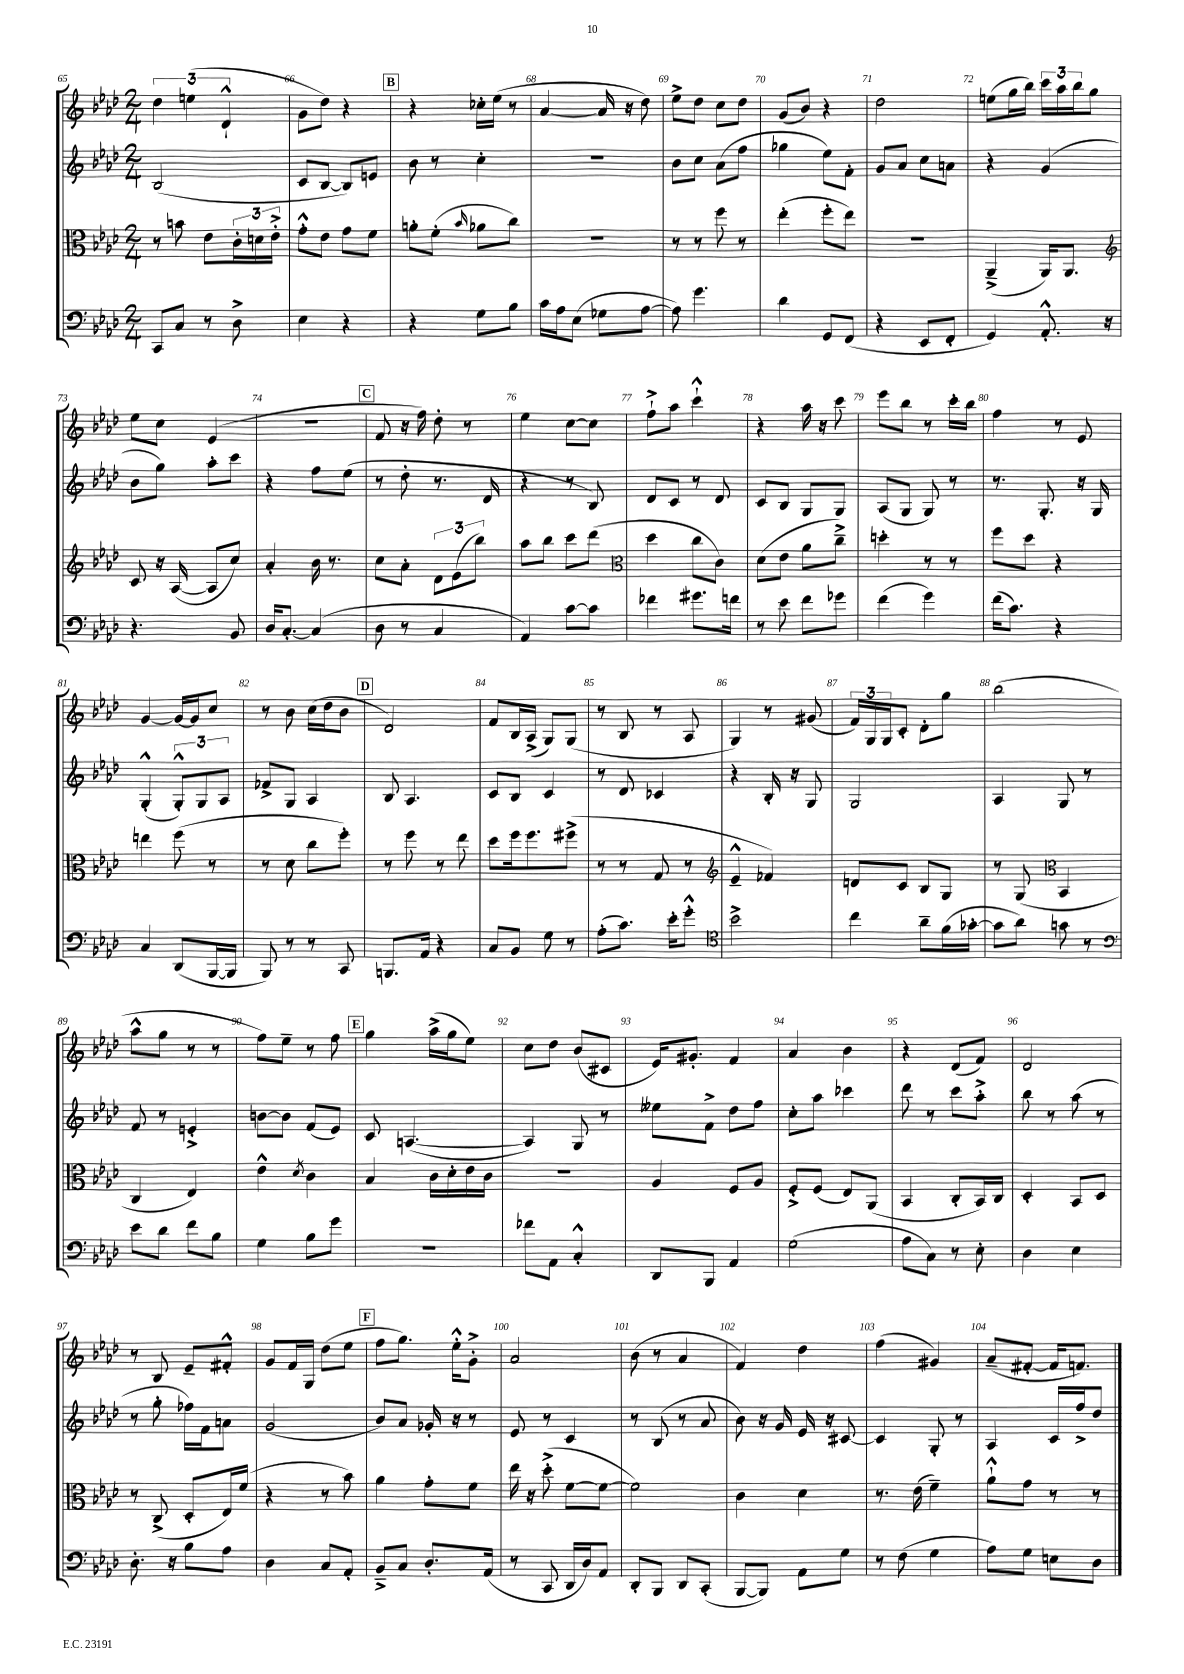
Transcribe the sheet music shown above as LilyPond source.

<<
\new StaffGroup <<
\new Staff = "s0" {
    \clef treble \key aes \major \numericTimeSignature \time 2/4
    \tuplet 3/2 { des''4 e''4( des'4-!-^ } |
    g'8 des''8) r4 |
    \mark \markup { \box "B" } r4 ces''16-. ees''16( r8 |
    aes'4~ aes'16 r16 des''8) |
    ees''8-> des''8 c''8 des''8 |
    g'8( bes'8) r4 |
    des''2 |
    e''8( g''16 bes''16) \tuplet 3/2 { c'''16 aes''16 bes''16 } g''8 |
    ees''8 c''8 ees'4( |
    r2 |
    \mark \markup { \box "C" } f'8 r16 f''16) des''8-. r8 |
    ees''4 c''8~ c''8 |
    f''8-!-> aes''8 c'''4-!-^ |
    r4 aes''16 r16 c'''8 |
    ees'''8 bes''8 r8 c'''16-. bes''16 |
    f''4 r8 ees'8 |
    g'4~ g'16~ g'16 c''8 |
    r8 bes'8 c''16( des''16 bes'8 |
    \mark \markup { \box "D" } des'2) |
    f'8 bes16 aes16->( g8) g8( |
    r8 bes8 r8 aes8 |
    g4) r8 gis'8( |
    \tuplet 3/2 { f'16) g16 g16 } c'8-. des'8-. g''8 |
    bes''2( |
    aes''8-^ g''8 r8 r8 |
    f''8) ees''8-- r8 f''8 |
    \mark \markup { \box "E" } g''4 aes''16->( g''16 ees''8) |
    c''8 des''8 bes'8( cis'8 |
    ees'16) gis'8.-. f'4 |
    aes'4 bes'4 |
    r4 des'8( f'8) |
    des'2 |
    r8 bes8 ees'8-- fis'8-.-^ |
    g'8 f'16 g16 des''8( ees''8 |
    \mark \markup { \box "F" } f''8 g''8.) ees''16-.-^ g'8-.-> |
    aes'2 |
    bes'8( r8 aes'4 |
    f'4) des''4 |
    f''4( gis'4) |
    aes'8--( fis'8~-. fis'16 f'8.) \bar "|." |
}
\new Staff = "s1" {
    \clef treble \key aes \major \numericTimeSignature \time 2/4
    bes2( |
    c'8 bes8~ bes8) e'8 |
    \mark \markup { \box "B" } bes'8 r8 c''4-. |
    R2 |
    bes'8 c''8 aes'8( f''8 |
    ges''4 ees''8) f'8-. |
    g'8 aes'8 c''8 a'8 |
    r4 g'4( |
    bes'8 g''8) aes''8-. c'''8 |
    r4 f''8 ees''8( |
    \mark \markup { \box "C" } r8 des''8-. r8. des'16 |
    r4 r8 bes8) |
    des'8 c'8 r8 des'8 |
    c'8 bes8 g8 g8 |
    aes8( g8 g8) r8 |
    r8. g8.-. r16 g16 |
    g4-.-^( \tuplet 3/2 { g8-.-^) g8 aes8 } |
    fes'8-> g8 aes4 |
    \mark \markup { \box "D" } bes8 aes4. |
    c'8 bes8 c'4 |
    r8 des'8 ces'4 |
    r4 bes16-. r16 g8 |
    g2 |
    aes4 g8 r8 |
    f'8 r8 e'4-.-> |
    b'8~ b'8 f'8( ees'8) |
    \mark \markup { \box "E" } c'8 a4.~( |
    a4) g8 r8 |
    eeses''8 f'8-> des''8 f''8 |
    c''8-. aes''8 ces'''4 |
    des'''8 r8 c'''8 aes''8-.-> |
    bes''8 r8 aes''8( r8 |
    r8 g''8-. fes''16) f'16 a'8 |
    g'2( |
    \mark \markup { \box "F" } bes'8) aes'8 ges'16-. r16 r8 |
    ees'8 r8 c'4 |
    r8 bes8( r8 aes'8 |
    bes'8) r16 g'16 ees'16 r16 cis'8~ |
    cis'4 g8-. r8 |
    aes4 c'16 f''16-> des''8 \bar "|." |
}
\new Staff = "s2" {
    \clef alto \key aes \major \numericTimeSignature \time 2/4
    r8 b'8 ees'8 \tuplet 3/2 { c'16-. d'16 ees'16-.-> } |
    g'8-.-^ ees'8 g'8 f'8 |
    \mark \markup { \box "B" } a'8-. f'8-.( \grace { bes'16 } aes'8 c''8) |
    R2 |
    r8 r8 f''8 r8 |
    ees''4-.( f''8-. ees''8) |
    r2 |
    aes,4--->( aes,16) aes,8. |
    \clef treble c'8 r16 aes16~( aes8 c''8) |
    aes'4-. bes'16 r8. |
    \mark \markup { \box "C" } c''8 aes'8-. \tuplet 3/2 { des'8 ees'8( bes''8) } |
    aes''8 bes''8 c'''8 des'''8( |
    \clef alto des''4 c''8 c'8) |
    des'8( ees'8 aes'8 c''8--->) |
    d''4-. r8 r8 |
    f''8 des''8 r4 |
    e''4 f''8( r8 |
    r8 des'8 c''8 f''8-.) |
    \mark \markup { \box "D" } r8 f''8 r8 ees''8 |
    des''8 f''16 f''8. fis''8->( |
    r8 r8 g8 r8 |
    \clef treble ees'4---^ fes'4) |
    d'8 c'8 bes8 g8 |
    r8 g8( \clef alto bes,4 |
    c4 ees4) |
    ees'4-^ \acciaccatura { des'8 } c'4 |
    \mark \markup { \box "E" } bes4 c'16 des'16-. ees'16 c'16 |
    r2 |
    aes4 f8 aes8 |
    f8-.-> f8( ees8) aes,8( |
    bes,4 c8-. bes,16) c16 |
    des4-. bes,8 des8 |
    r8 c8->( des8-. ees16) f'16( |
    r4 r8 bes'8) |
    \mark \markup { \box "F" } aes'4 g'8-. f'8 |
    ees''16 r16 des''8-.->( f'8~ f'8~ |
    f'2) |
    c'4 des'4 |
    r8. ees'16( f'4--) |
    aes'8-!-^ g'8 r8 r8 \bar "|." |
}
\new Staff = "s3" {
    \clef bass \key aes \major \numericTimeSignature \time 2/4
    c,8 c8 r8 des8-> |
    ees4 r4 |
    \mark \markup { \box "B" } r4 g8 bes8 |
    c'16 aes16 ees8( ges8 aes8~ |
    aes8) g'4. |
    des'4 g,8 f,8( |
    r4 ees,8 f,8-. |
    g,4) aes,8.-.-^ r16 |
    r4. bes,8 |
    des16 c8.~-. c4( |
    \mark \markup { \box "C" } des8 r8 c4 |
    aes,4) c'8~ c'8 |
    fes'4 gis'8. f'16 |
    r8 ees'8 f'8 ges'8 |
    f'4( g'4) |
    f'16( c'8.) r4 |
    c4 des,8( bes,,16~ bes,,16 |
    bes,,8) r8 r8 c,8 |
    \mark \markup { \box "D" } b,,8. aes,16 r4 |
    c8 bes,8 g8 r8 |
    aes8-.( c'8.) ees'16-. g'8-.-^ |
    \clef tenor bes'2-> |
    c''4 aes'8-- f'16( ges'16~-. |
    ges'8 aes'8) g'8 r8 |
    \clef bass ees'8 des'8 f'8 bes8 |
    g4 bes8 g'8 |
    \mark \markup { \box "E" } R2 |
    fes'8 aes,8 c4-.-^ |
    des,8 bes,,8 aes,4 |
    g2( |
    aes8 c8) r8 ees8-. |
    des4 ees4 |
    des8.-. r16 bes8 aes8 |
    des4 c8 aes,8-. |
    \mark \markup { \box "F" } bes,8---> c8 des8.-. aes,16( |
    r8 c,8 des,16 des16) aes,8 |
    des,8-. bes,,8 des,8 c,8-.( |
    bes,,8~ bes,,8) aes,8 g8 |
    r8 f8( g4 |
    aes8) g8 e8 des8 \bar "|." |
}
>>
>>
\layout { \context { \Score currentBarNumber = #65 \override BarNumber.break-visibility = ##(#f #t #t) barNumberVisibility = #all-bar-numbers-visible } }
